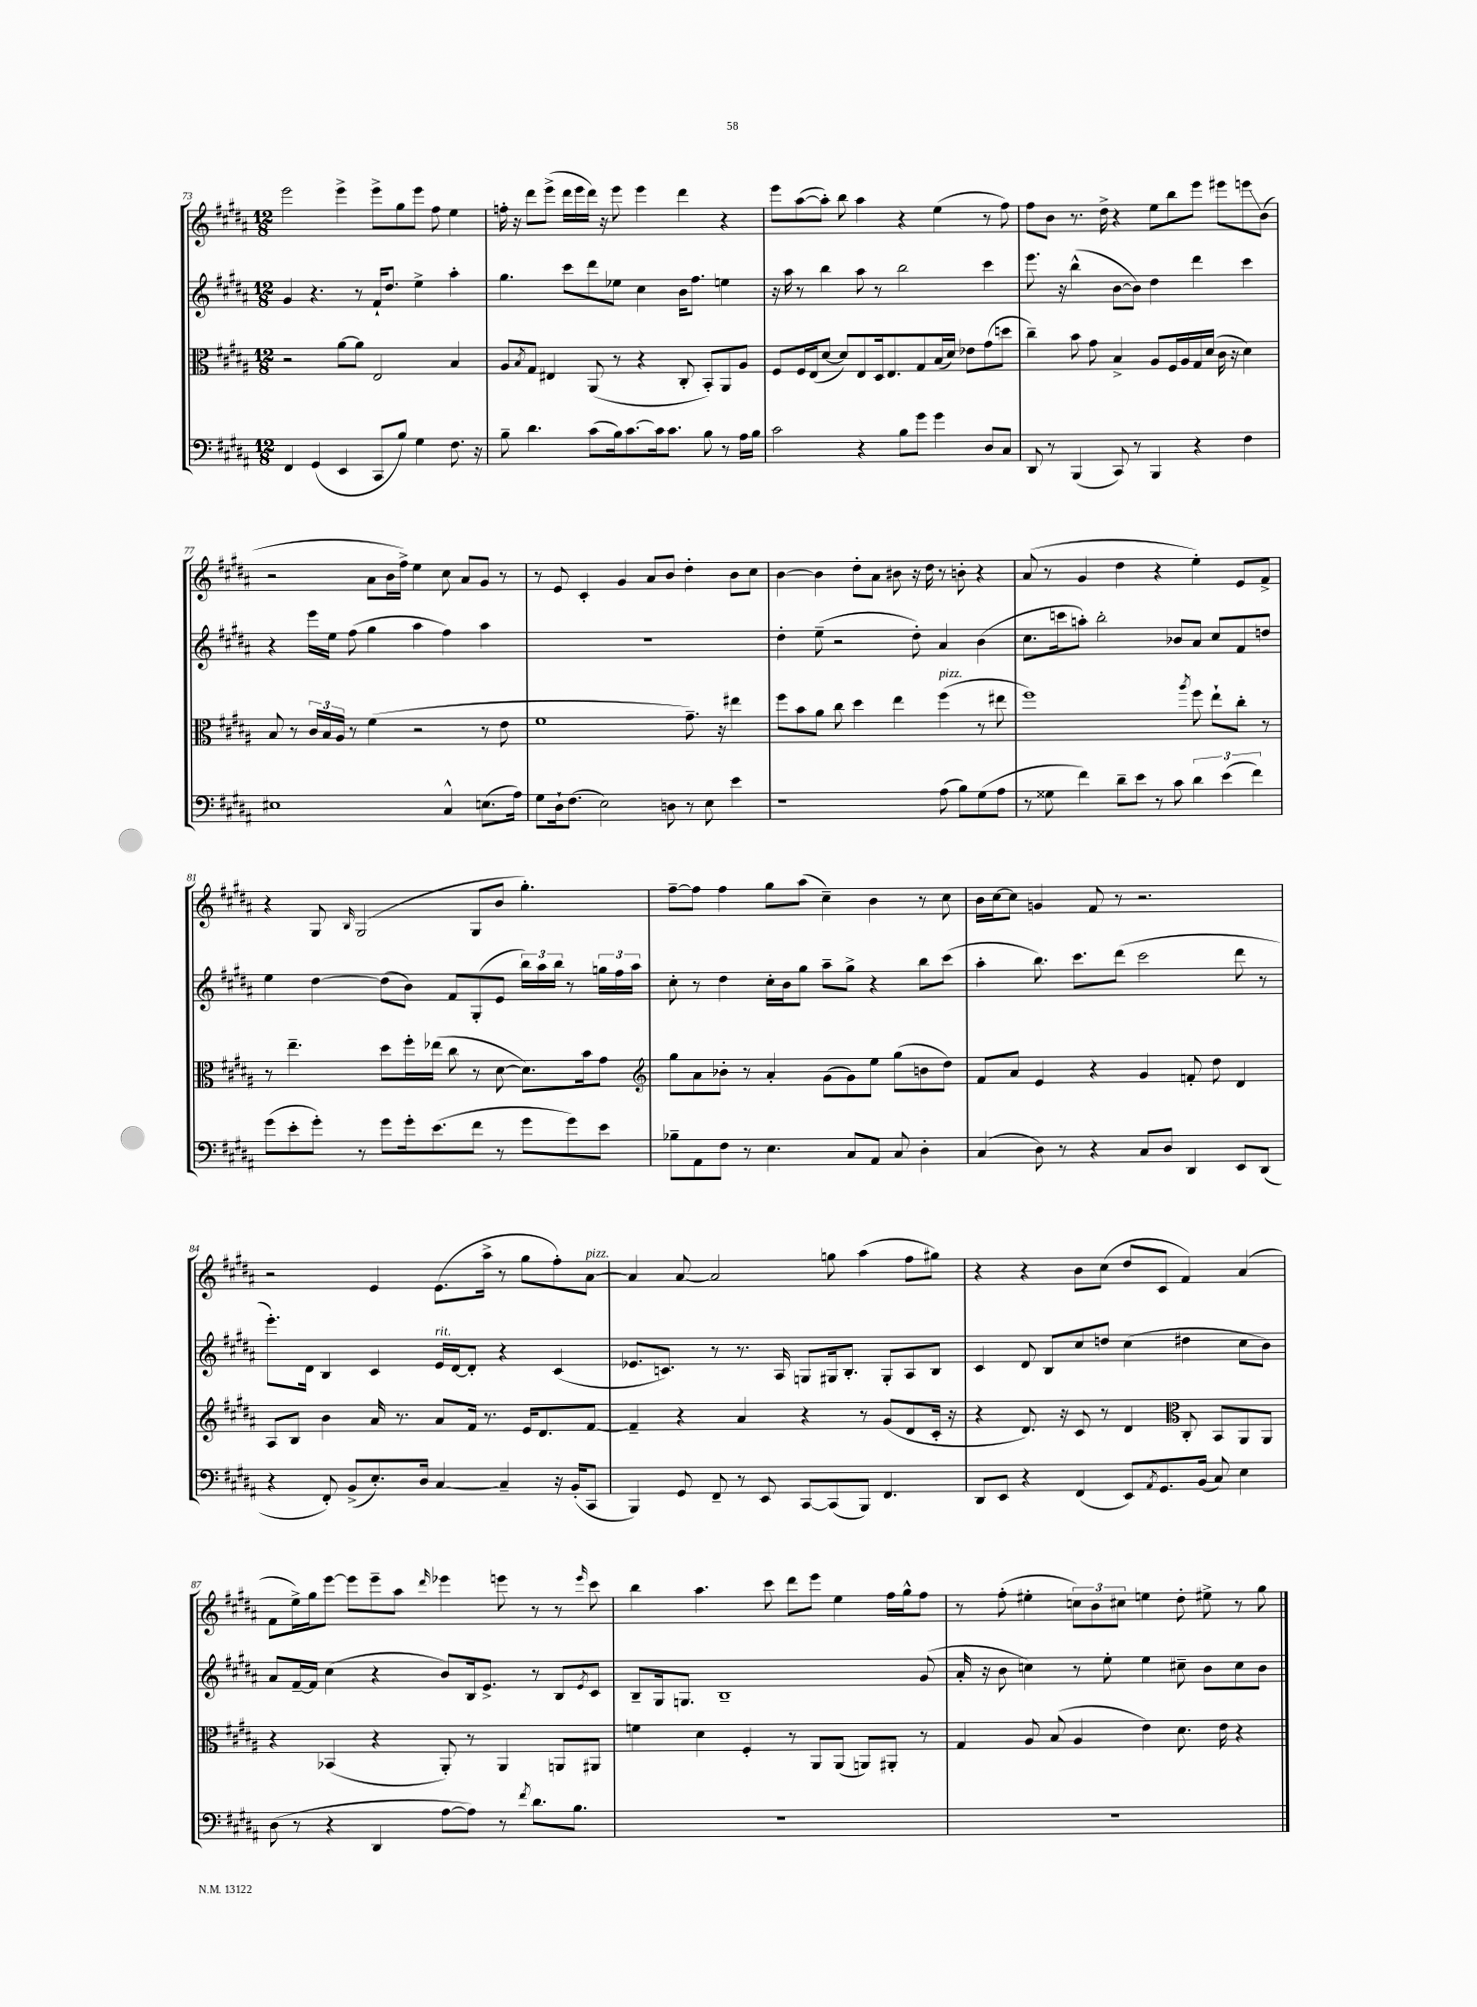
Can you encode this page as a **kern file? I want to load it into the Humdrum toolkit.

**kern	**kern	**kern	**kern
*staff4	*staff3	*staff2	*staff1
*clefF4	*clefC3	*clefG2	*clefG2
*k[f#c#g#d#a#]	*k[f#c#g#d#a#]	*k[f#c#g#d#a#]	*k[f#c#g#d#a#]
*M12/8	*M12/8	*M12/8	*M12/8
4FF#	2r	4g#	2eee
(4GG#	.	4.r	.
4EE	[8a#	.	4eee^
.	8a#]	8r	.
8CC#	2E	16f#`	8eee^
.	.	8.dd#	.
8B)	.	.	8gg#
4G#	.	4ee^	8eee
.	.	.	8ff#
8.F#	4B	4aa#'	4ee
16r	.	.	.
=	=	=	=
8B~	8A#	4.gg#	16ff'
.	.	.	16r
.	8qB	.	.
4.d#	8G#	.	8ddd#
.	4E#	.	(8eee^
.	.	8ccc#	16ddd#
.	.	.	16eee
(8c#	(8AA#	8ddd#	16ddd#)
.	.	.	16r
16B)	8r	8ee-	8eee
[8.c#	.	.	.
.	4r	4cc#	4eee
16c#]	.	.	.
8.c#	.	.	.
.	8C#'	16b	4ddd#
.	.	8.ff#	.
8B	8BB')	.	.
8r	8AA#	4ee	4r
16A#	8A#	.	.
16B	.	.	.
=	=	=	=
2c#	8F#	16r	8eee
.	.	16aa#	.
.	16F#	8r	([8aa#
.	(16E	.	.
.	[8d#	4bb	8aa#'])
.	8d#])	.	8bb
4r	8E	8aa#	4aa#
.	16D#	8r	.
.	8.E	.	.
8B	.	2bb	4r
8g#	8G#	.	.
4g#	(16B	.	(4ee
.	16d#)	.	.
.	8e-	.	.
8D#	(8g#	4ccc#	8r
8C#	8dd	.	8ff#)
=	=	=	=
8DD#	4cc#~)	8.eee	8ff#
8r	.	.	8b
.	.	16r	.
(4BBB	8b	(4bb^^	8.r
.	8g#	.	.
.	.	.	16dd#^
8CC#)	4B^	[8b	4r
8r	.	8b])	.
4BBB	8A#	4dd#	8ee
.	16F#	.	8bb
.	16A#	.	.
4r	16G#	4ddd#	8eee
.	(16d#	.	.
.	16c#	.	8eee#
.	16r	.	.
4F#	4d#)	4ccc#	8eee
.	.	.	(8b
=	=	=	=
1E#	8B	4r	2r
.	8r	.	.
.	24c#	16eee	.
.	24B	.	.
.	.	16ee	.
.	24A#	.	.
.	8r	(8ff#	.
.	(4f#	4gg#	8a#
.	.	.	16b
.	.	.	16ff#^)
.	2r	4aa#	4ee
4C#^^	.	4ff#)	8cc#
.	.	.	8a#
(8.E	8r	4aa#	8g#
.	8e	.	8r
16A#)	.	.	.
=	=	=	=
8G#	1f#	1.r	8r
16D#`	.	.	8e
(8.F#	.	.	.
.	.	.	4c#'
2E)	.	.	.
.	.	.	4g#
.	.	.	8a#
8D	.	.	8b
8r	8.g#~)	.	4dd#'
8E	.	.	.
.	16r	.	.
4e	4ee#	.	8b
.	.	.	8cc#
=	=	=	=
1r	8ff#	4dd#'	[4b
.	8b	.	.
.	8a#	(8ee~	4b]
.	8cc#	2r	.
.	4dd#	.	8dd#'
.	.	.	8a#
.	4ee	.	8b#
.	.	8dd#')	16r
.	.	.	16dd#
(8A#	(4ff#	4a#	8r
8B)	.	.	8b'
(8G#	8r	(4b	4r
8A#	8ee#	.	.
=	=	=	=
8r	1ff#)	8.cc#	(8a#
8G##	.	.	8r
.	.	16ccc	.
4f#)	.	8aa')	4g#
.	.	2bb'	.
8d#~	.	.	4dd#
8e	.	.	.
8r	.	.	4r
8c#	.	8b-	.
.	8qaa#	.	.
6d#	8ff#	8a#	4ee')
.	8ee`	8cc#	.
(6e	.	.	.
.	8cc#'	8f#	8e
6f#)	.	.	.
.	8r	8dd	8f#^
=	=	=	=
(8g#	8r	4ee	4r
8e'	4.ee~	.	.
8g#')	.	[4dd#	8G#
.	.	.	16qqB
8r	.	.	(2G#
8g#	8dd#	(8dd#]	.
16g#'	16ff#'	8b)	.
(8.e	(16ee-	.	.
.	8cc#	8f#	.
8f#	8r	(8G#'	8G#
8r	[8d#	8e	8b
8g#	8.d#])	24bb)	4.gg#')
.	.	24aa#	.
.	.	24bb	.
8g#)	.	8r	.
.	16b	.	.
8e	8g#	24gg	.
.	.	24ff#	.
.	.	24aa#	.
=	=	=	=
*	*clefG2	*	*
8B-~	8gg#	8cc#'	[8ff#~
8AA#	8a#	8r	8ff#]
8F#	8b-'	4dd#	4ff#
8r	8r	.	.
4.E	4a#'	16cc#'	8gg#
.	.	16b	.
.	.	8gg#	(8aa#
.	(8g#	8aa#~	4cc#~)
8C#	8g#)	8gg#^	.
8AA#	8ee	4r	4b
8C#	(8gg#	.	.
4D#'	8b	8bb	8r
.	8dd#)	(8ccc#	8cc#
=	=	=	=
(4C#	8f#	4aa#'	16b
.	.	.	[16cc#
.	8a#	.	8cc#]
8D#)	4e	8.bb)	4g
8r	.	.	.
.	.	8.ccc#	.
4r	4r	.	8f#
.	.	(8ddd#	8r
8C#	4g#	2ccc#	2.r
8D#	.	.	.
4DD#	8f'	.	.
.	8dd#	.	.
8EE	4d#	8ddd#	.
(8DD#	.	8r	.
=	=	=	=
4r	8A#	8.eee')	2r
.	8B	.	.
.	.	16d#	.
8FF#')	4b	4B	.
(8BB^	.	.	.
8.E')	16a#	4c#	4e
.	8.r	.	.
16D#	.	.	.
[4C#	8a#	16e	(8.e
.	.	[16d#	.
.	16f#	8d#']	.
.	8.r	.	16aa#^
4C#~]	.	4r	8r
.	16e	.	8gg#
.	8.d#	.	.
16r	.	(4c#	8ff#')
(16BB'	.	.	.
8CC#	[8f#	.	[8a#
=	=	=	=
4BBB)	4f#~]	8.e-	4a#]
.	.	8.c)	.
8GG#	4r	.	[8a#
8FF#~	.	8r	2a#]
8r	4a#	8.r	.
8EE	.	.	.
.	.	16A#	.
[8CC#	4r	8G	.
(8CC#]	.	16G#	8gg
.	.	8.B'	.
8BBB)	8r	.	(4aa#
4.FF#	(8g#	8G#'	.
.	8d#	8A#	8ff#
.	16c#'	8B	8gg#)
.	16r	.	.
=	=	=	=
8DD#	4r	4c#	4r
8EE	.	.	.
4r	8.d#)	8d#	4r
.	.	8B	.
.	16r	.	.
(4FF#	8c#	8cc#	8b
.	8r	8dd	(8cc#
8EE)	4d#	(4cc#	8dd#
8qAA#	.	.	.
8.GG#	.	.	8c#
*	*clefC3	*	*
.	8C#'	4dd#	4f#)
(16BB	.	.	.
8C#)	8BB	.	.
4E	8AA#	8cc#	(4a#
.	8AA#	8b)	.
=	=	=	=
(8D#	4r	8a#	8f#
8r	.	[16f#~	16ee^)
.	.	16f#]	16gg#
4r	(4BB-	(4cc#	[8eee
.	.	.	8eee]
4DD#	4r	4r	8eee~
.	.	.	8aa#
.	.	.	16qqddd#
[8A#	8AA#')	8b)	4eee-
8A#])	8r	16B	.
.	.	8.e^	.
8r	4AA#	.	8eee
8qf#	.	.	.
8.d#	.	8r	8r
.	8AA	8B	8r
8.B	.	.	.
.	.	8qe	16qqeee
.	8AA#	8c#	8ccc#
=	=	=	=
1.r	4f	8B~	4bb
.	.	16G#	.
.	.	8.G	.
.	4d#	.	4.aa#
.	.	1B~	.
.	4F#'	.	.
.	.	.	8ccc#
.	8r	.	8ddd#
.	8AA#	.	8eee
.	(8AA#	.	4ee
.	8AA)	.	.
.	8AA#'	.	16ff#
.	.	.	16gg#^^
.	8r	(8g#	8ff#
=	=	=	=
1.r	4G#	16a#'	8r
.	.	16r	.
.	.	8b	(8ff#'
.	8A#	4cc)	4ee#'
.	(8B	.	.
.	4A#	8r	12cc)
.	.	.	12b
.	.	8ee'	.
.	.	.	12cc#
.	4e)	4ee	4ee
.	8.d#	8cc#~	8dd#'
.	.	8b	8ee#^
.	16e	.	.
.	4r	8cc#	8r
.	.	8b	8gg#
==	==	==	==
*-	*-	*-	*-
